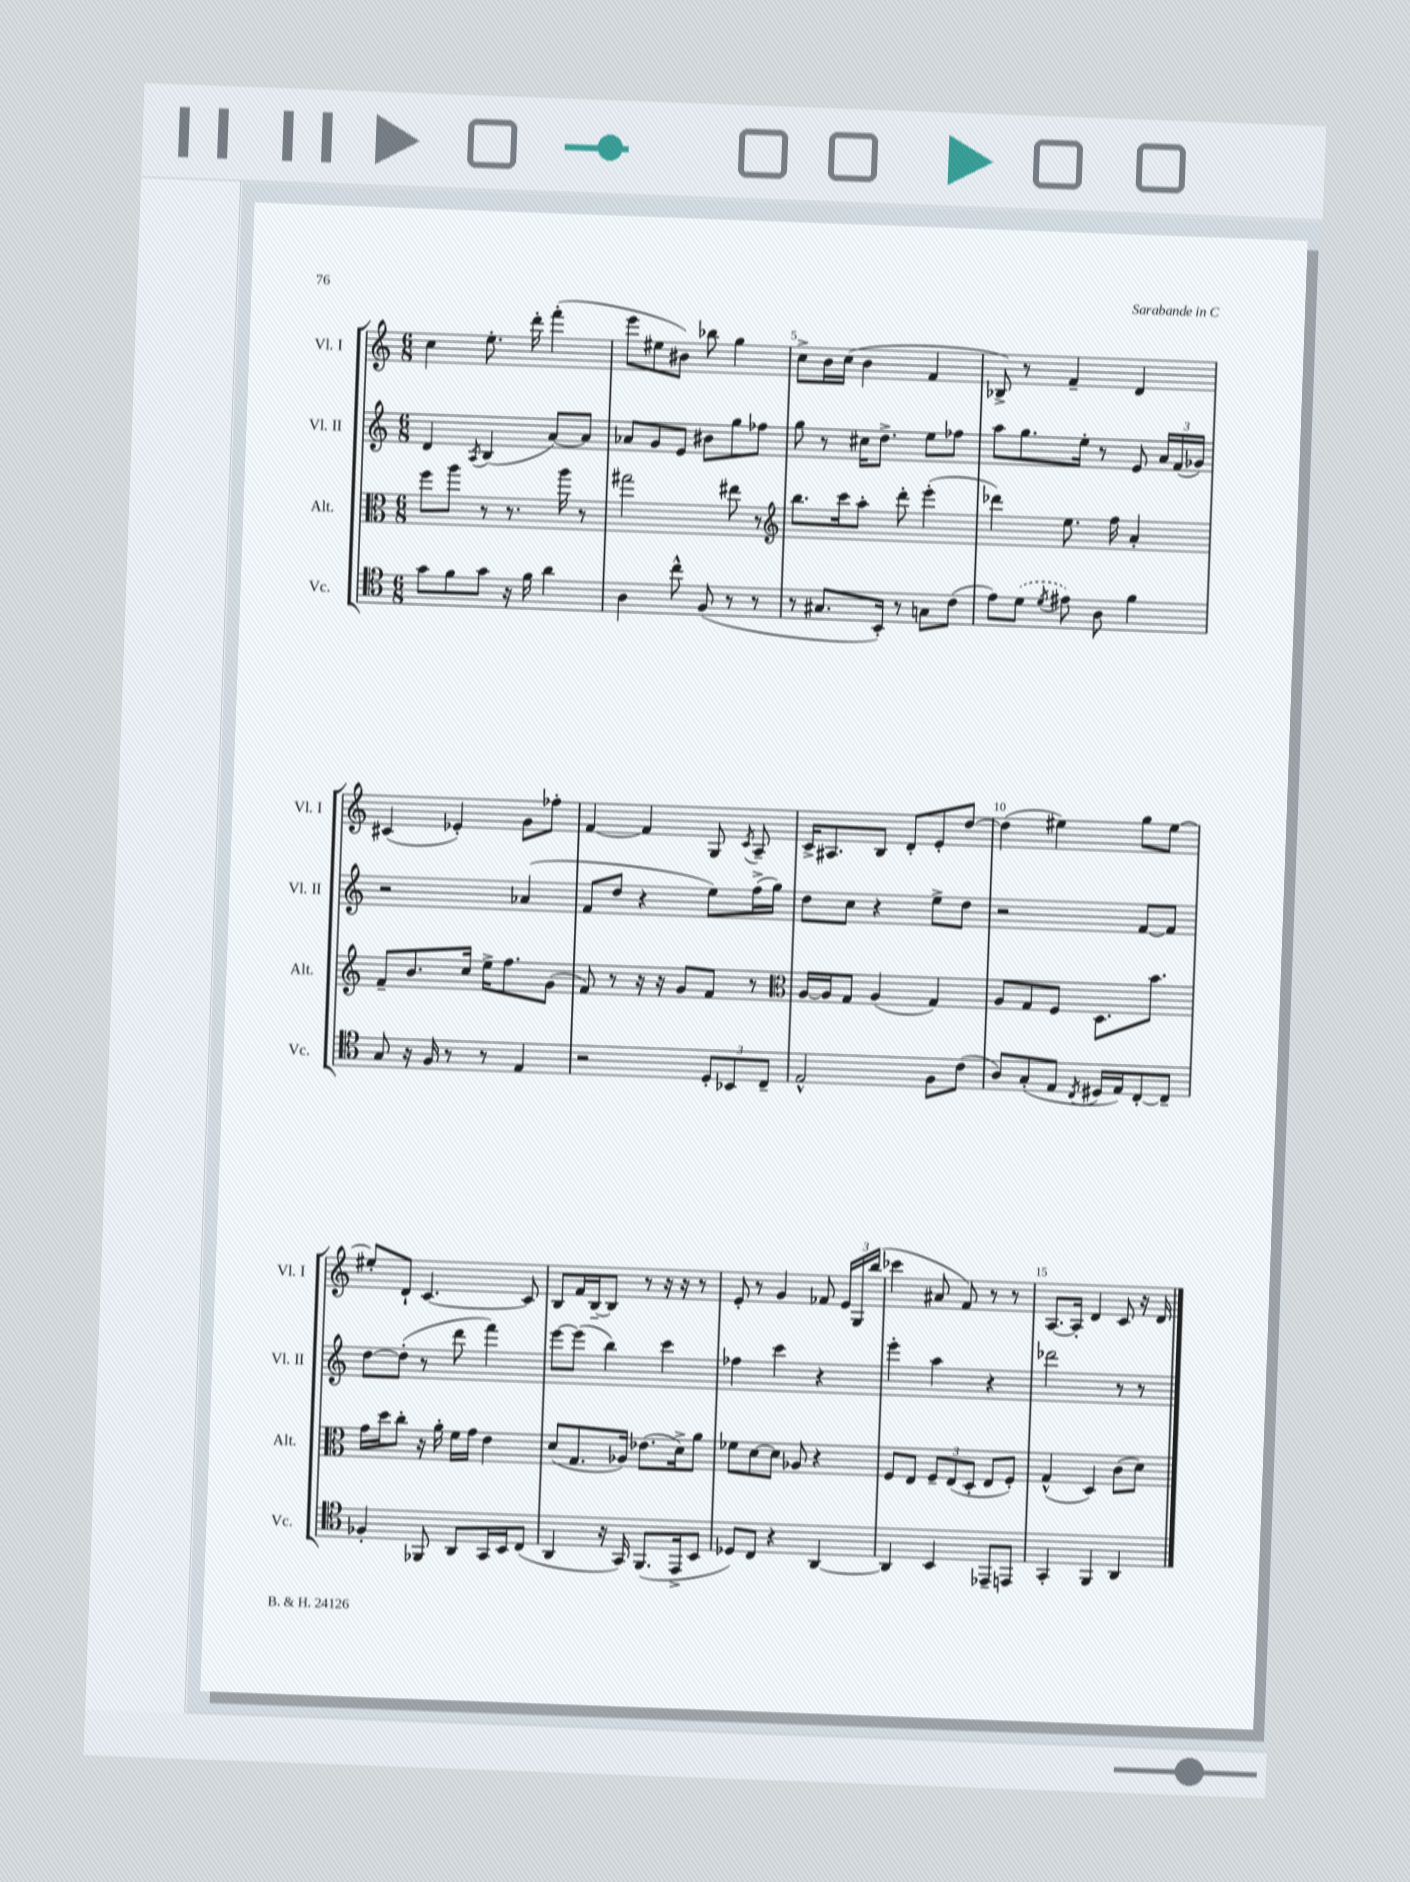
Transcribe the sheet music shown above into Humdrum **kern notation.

**kern	**kern	**kern	**kern
*staff4	*staff3	*staff2	*staff1
*clefC4	*clefC3	*clefG2	*clefG2
*k[]	*k[]	*k[]	*k[]
*M6/8	*M6/8	*M6/8	*M6/8
8g	8ff	4d	4cc
8f	8aa	.	.
.	.	8qA	.
8g	8r	(4B	8.ee'
16r	8.r	.	.
16f	.	.	16ddd'
4a	.	[8a)	(4fff'
.	16aa	.	.
.	8r	8a]	.
=	=	=	=
4A	2gg#	8a-	8eee
.	.	8g	8ee#
8cc^^	.	8e	8b#)
(8F	.	8b#	8bb-
8r	8ee#	8gg	4gg
8r	8r	8ff-	.
=	=	=	=
*	*clefG2	*	*
8r	8.bb	8gg	8cc^
8.G#	.	8r	16b
.	16ccc	.	(16cc
.	8aa'	16cc#	4b
16BB')	.	8.dd^	.
8r	8ddd'	.	.
8G	(4eee'	8ee	4f
(8c	.	8ff-	.
=	=	=	=
8e)	4ddd-)	8aa	8B-^)
(8d	.	8.gg	8r
8qd	.	.	.
8e#)	8.ee	.	4f~
.	.	16ee'	.
8A	.	8r	.
.	16ff	.	.
4f	4a'	8e	4d
.	.	24a	.
.	.	(24f	.
.	.	24g-)	.
=	=	=	=
8G	8f~	2r	(4c#
16r	8.b	.	.
16F	.	.	.
8r	.	.	4e-')
.	16cc	.	.
8r	16ee^	.	.
.	8.ff	.	.
4E	.	(4a-	8g
.	(8g	.	8ff-'
=	=	=	=
2r	8f)	8f	[4f
.	8r	8dd	.
.	16r	4r	4f]
.	16r	.	.
.	8g	.	.
12D'	8f	8ee)	8G
12BB-	.	.	.
.	.	.	8qc
.	8r	(16ff^	8A~
12C~	.	.	.
.	.	16gg)	.
=	=	=	=
*	*clefC3	*	*
2E^^	[16A	8dd	16c^
.	16A]	.	8.A#
.	8G	8cc	.
.	(4A	4r	8B
.	.	.	8d'
8F	4G)	8ee^	8e'
(8c	.	8dd	[8dd
=	=	=	=
8A)	8A	2r	(4dd]
(8G'	8G	.	.
8E	8F	.	4ee#)
8qC	.	.	.
16D#	8.D	.	.
16E)	.	.	.
[8C'	.	[8f	8gg
.	8.b	.	.
8C~]	.	8f]	[8ee#
=	=	=	=
4F-'	16g	[8dd	8ee#']
.	16dd	.	.
.	8cc'	(8dd']	8d`
8FF-	16r	8r	[4.c
.	16a'	.	.
8AA	16f	8ddd	.
.	16g	.	.
16GG	4e	4fff)	.
16BB	.	.	.
(8C	.	.	8c]
=	=	=	=
4AA	(8d	[8eee	8B
.	8.G	(8eee]	16f
.	.	.	[16B~
16r	.	4bb)	8B]
16GG)	16A-)	.	.
(8.FF	(8.e-	.	8r
.	.	4ccc	16r
16EE^	16d^)	.	16r
8BB	8a	.	8r
=	=	=	=
8D-)	8f-	4ff-	8e'
8C	[8d	.	8r
4r	8d]	4ccc	4g
.	8A-	.	.
[4AA	4r	4r	8f-
.	.	.	24e
.	.	.	24G
.	.	.	(24bb
=	=	=	=
4AA]	8F	4eee'	4ccc-
.	8E	.	.
4BB	12F~	4aa	8a#
.	(12E	.	.
.	.	.	8f)
.	12D'	.	.
8EE-~	8E	4r	8r
8EE	8F')	.	8r
=	=	=	=
4GG'	(4G^^	2ddd-	[8.A
.	.	.	16A']
4FF	4D)	.	4d
4AA	(8c	8r	8c
.	8d)	8r	16r
.	.	.	16d
==	==	==	==
*-	*-	*-	*-
